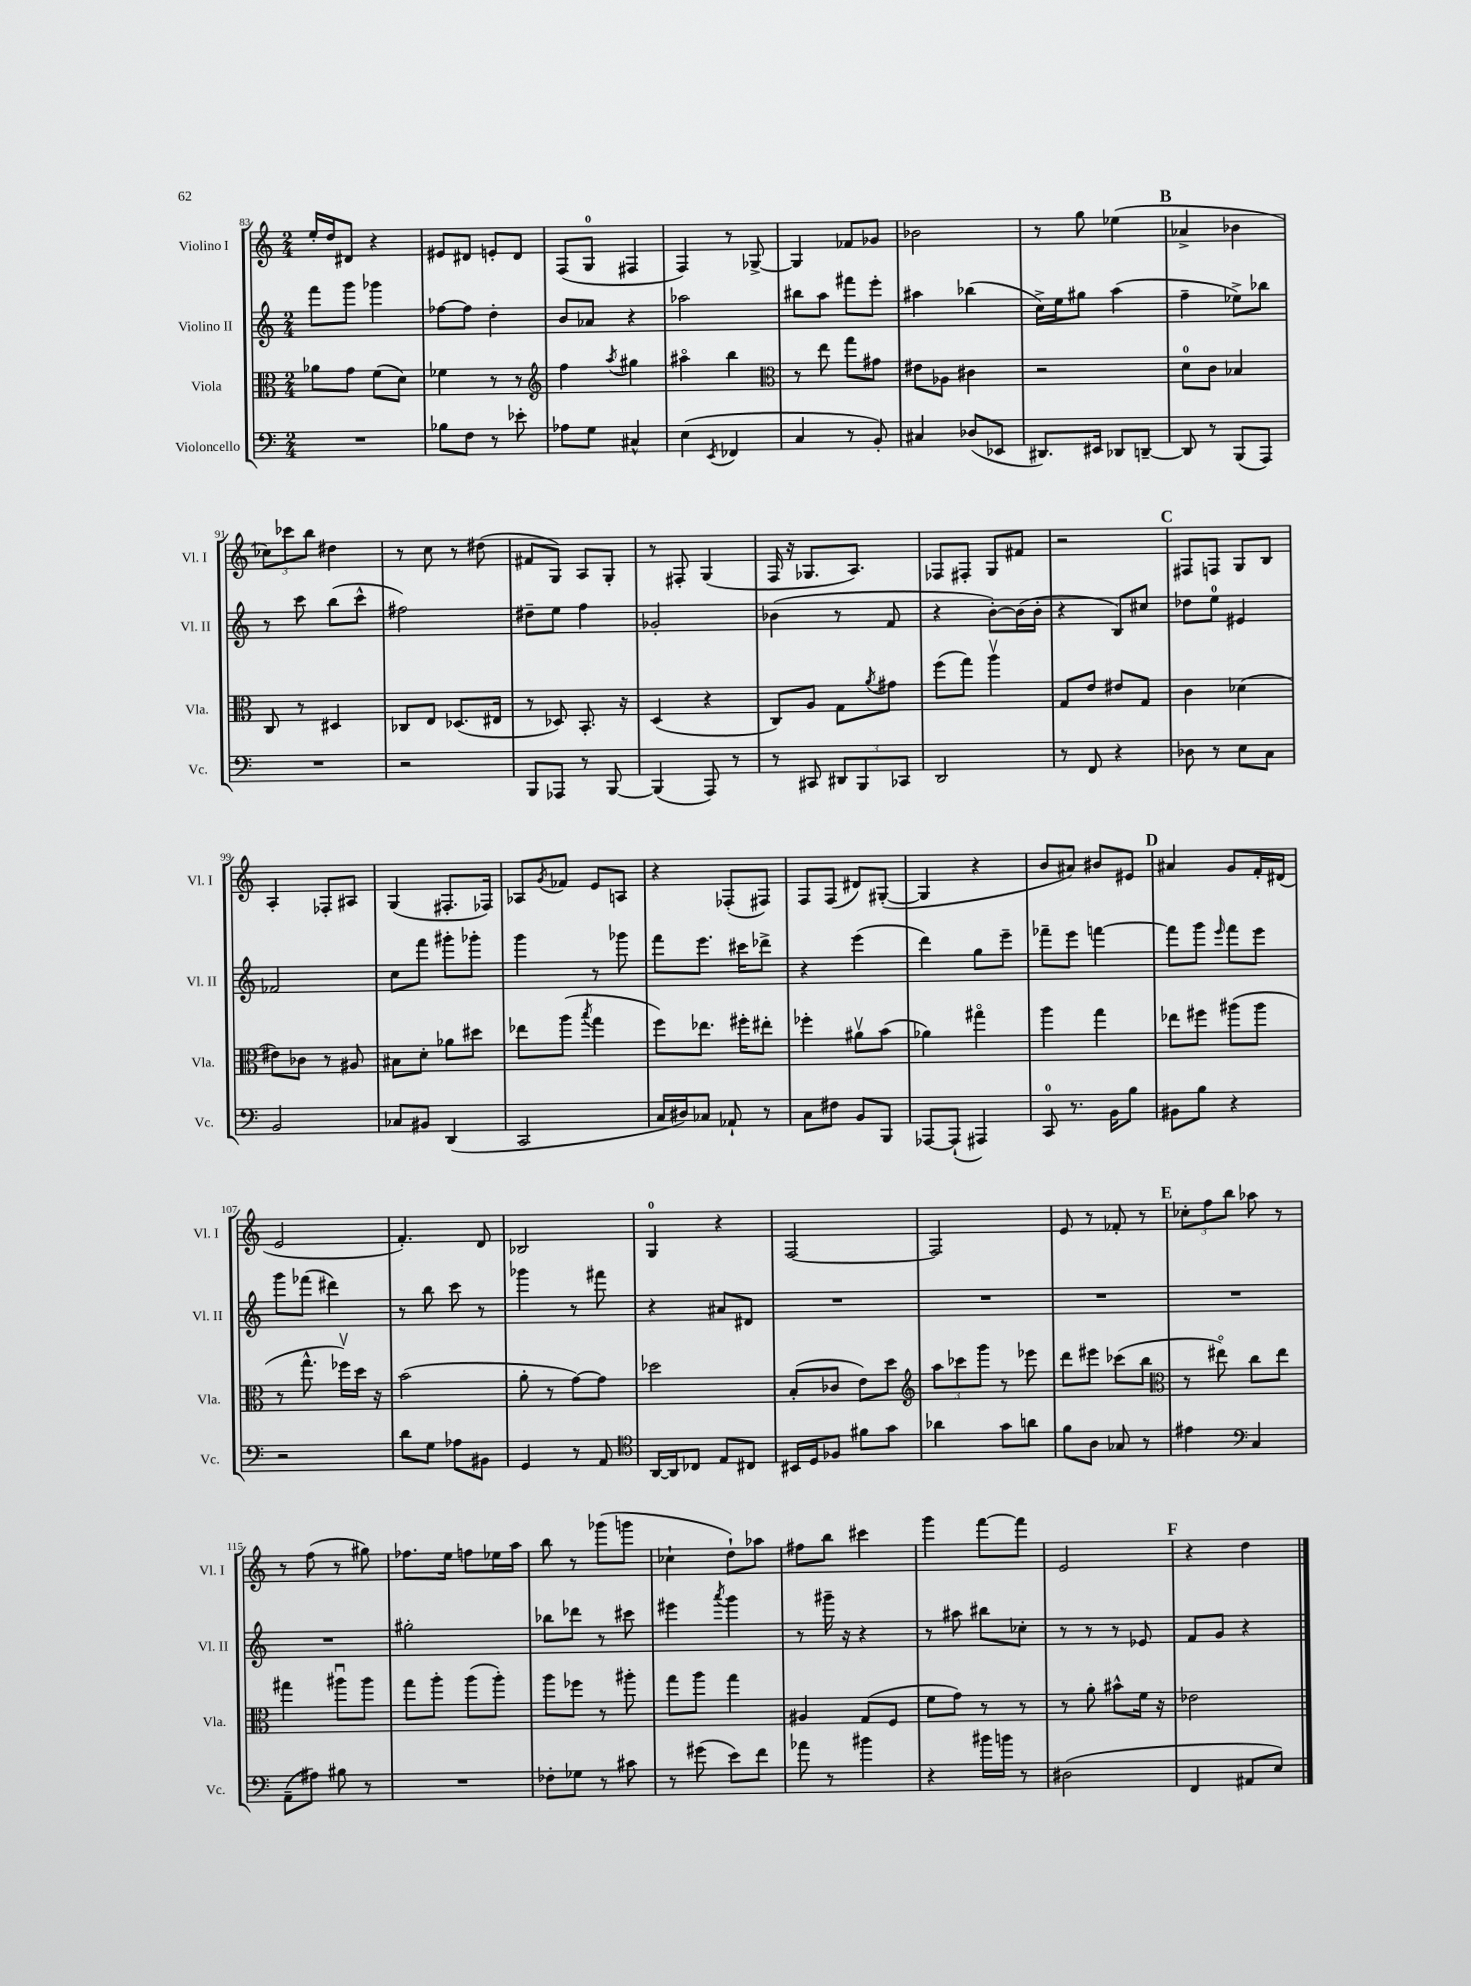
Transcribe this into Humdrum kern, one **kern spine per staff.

**kern	**kern	**kern	**kern
*staff4	*staff3	*staff2	*staff1
*clefF4	*clefC3	*clefG2	*clefG2
*k[]	*k[]	*k[]	*k[]
*M2/4	*M2/4	*M2/4	*M2/4
2r	8a-	8fff	16ee'
.	.	.	16dd
.	8g	8ggg	8d#
.	(8f	4ggg-	4r
.	8d)	.	.
=	=	=	=
8B-	4f-	[8ff-	8e#
8F	.	8ff-]	8d#
8r	8r	4dd'	8e'
8e-'	8r	.	8d#
=	=	=	=
*	*clefG2	*	*
8A-	4ff	8b	(8F
8G	.	8a-	8G
.	8qaa	.	.
4C#^^	4gg#	4r	4F#
=	=	=	=
(4E	4aa#o	2aa-	4F)
8qEE	.	.	.
4FF-	4bb	.	8r
.	.	.	[8G-^
=	=	=	=
*	*clefC3	*	*
4C	8r	8bb#	4G-]
.	8ee	8aa	.
8r	8gg	8fff#	8f-
8BB')	8g#	8eee'	8g-
=	=	=	=
4C#	8e#	4aa#	2b-
.	8A-	.	.
(8D-	4c#	(4bb-	.
8EE-	.	.	.
=	=	=	=
8.DD#)	2r	16cc^)	8r
.	.	16ee	.
.	.	8gg#	8gg
16EE#	.	.	.
8DD-	.	(4aa	(4ee-
[8DD~	.	.	.
=	=	=	=
8DD]	8d	4ff~	4a-^
8r	8c	.	.
(8BBB	4B-	8ee-^)	4b-
8AAA)	.	8bb-	.
=	=	=	=
2r	8C	8r	12cc-)
.	.	.	12ccc-
.	8r	8ccc	.
.	.	.	12bb
.	4D#	(8bb	4dd#
.	.	8ccc^^	.
=	=	=	=
2r	8C-	2ff#)	8r
.	8E	.	8cc
.	(8.D-	.	8r
.	.	.	(8dd#
.	16E#	.	.
=	=	=	=
8BBB	8r	8dd#~	8f#
8AAA-	8D-)	8ee	8G)
8r	8.BB'	4ff	8A
[8BBB	.	.	8G'
.	16r	.	.
=	=	=	=
(4BBB]	(4D	2g-'	8r
.	.	.	8F#'
8AAA)	4r	.	(4G
8r	.	.	.
=	=	=	=
8r	8C)	(4b-	16F
.	.	.	16r
8CC#	8A	.	8.G-
12DD#	8G	8r	.
.	.	.	8.A)
12BBB	.	.	.
.	8qa	.	.
.	8g#	8f	.
12CC-	.	.	.
=	=	=	=
2DD	(8ff	4r	8F-
.	8gg)	.	8F#'
.	4aav	[8b')	8G
.	.	(16b]	8f#
.	.	16b'	.
=	=	=	=
8r	8G	4r	2r
8FF	8e	.	.
4r	8e#	8B)	.
.	8G	8cc#	.
=	=	=	=
8D-	4c	8dd-	8F#
8r	.	8ee	8F
8E	(4d-	4e#	8G
8C	.	.	8B
=	=	=	=
2BB	8e#)	2f-	4A'
.	8c-	.	.
.	8r	.	8F-'
.	8A#	.	8A#
=	=	=	=
8C-	8B#	8cc	(4G
8BB#	8d'	8fff	.
(4DD	8a-	8ggg#'	8.F#'
.	8dd#	8ggg-'	.
.	.	.	16F-)
=	=	=	=
2CC	8ee-	4ggg	8A-
.	.	.	8qg
.	(8aa	.	8f-
.	8qbb	.	.
.	4gg	8r	8e
.	.	8ggg-	8A
=	=	=	=
16C	8ff)	8fff	4r
16D#)	.	.	.
8C-	8.ee-	8.eee	.
8AA-`	.	.	(8F-'
.	16ff#'	16ccc#	.
8r	8ee#'	8ddd-^	8F#)
=	=	=	=
8C	4ff-'	4r	8F
8F#	.	.	(8F
8BB	8a#v	(4eee	8d#)
8BBB	(8b	.	([8G#'
=	=	=	=
[8AAA-	4a-)	4ddd)	4G#]
(8AAA-`]	.	.	.
4AAA#)	4gg#o	8gg	4r
.	.	8eee~	.
=	=	=	=
8CC	4aa	8fff-~	8b
8.r	.	8eee	8a#)
.	4gg	[4fff	8b#
16BB	.	.	.
8B	.	.	8e#
=	=	=	=
8BB#	8ee-	8fff]	4a#
8B	8ff#	8ggg	.
.	.	16qqeee	.
4r	(8aa#	8fff	8g
.	8aa#	8eee	16f'
.	.	.	(16d#
=	=	=	=
2r	8r	8ggg	2e
.	8.gg^^	(8fff-	.
.	.	4ddd#)	.
.	16ff-v)	.	.
.	16dd	.	.
.	16r	.	.
=	=	=	=
8d	(2b	8r	4.f')
8G	.	8bb	.
8A-	.	8ccc	.
8BB#	.	8r	8d
=	=	=	=
4GG	8a'	4ggg-	2B-
.	8r	.	.
8r	[8g)	8r	.
8AA	8g]	8fff#	.
=	=	=	=
*clefC4	*	*	*
[16AA	2dd-	4r	4G
16AA]	.	.	.
8C-	.	.	.
8E	.	8a#	4r
8C#	.	8d#	.
=	=	=	=
16BB#	(8B'	2r	[2F
16D	.	.	.
8F-	8c-	.	.
8f#	8e)	.	.
8g	8dd	.	.
=	=	=	=
*	*clefG2	*	*
4a-	12aa	2r	2F]
.	12ccc-	.	.
.	12ggg	.	.
8g	8r	.	.
8a	8eee-	.	.
=	=	=	=
8f	8ddd	2r	8e
8A	8eee#	.	8r
8G-	(8ccc-	.	8f-'
8r	8bb	.	8r
=	=	=	=
*	*clefC3	*	*
4e#	8r	2r	12cc-'
.	.	.	12ff
.	8ee#o)	.	.
.	.	.	12bb
*clefF4	*	*	*
4C	8cc	.	8aa-
.	8ee#	.	8r
=	=	=	=
(8AA~	4gg#	2r	8r
8A#)	.	.	(8ff
8B#	8aa#u	.	8r
8r	8aa#	.	8gg#)
=	=	=	=
2r	8gg	2gg#'	8.ff-
.	8aa'	.	.
.	.	.	16ee
.	(8aa	.	8ff
.	8aa')	.	16ee-
.	.	.	16aa
=	=	=	=
8F-'	8aa	8bb-	8bb
8G-	8ff-	8ddd-	8r
8r	8r	8r	(8ggg-
8c#	8aa#'	8ccc#	8ggg
=	=	=	=
8r	8gg	4eee#	4cc-`
(8g#	8aa	.	.
.	.	8qaaa	.
8e)	4gg	4ggg	8dd`)
8f	.	.	8aa-
=	=	=	=
8a-	4A#	8r	8ff#
8r	.	16ggg#~	8bb
.	.	16r	.
4b#	(8G	4r	4ccc#
.	8F	.	.
=	=	=	=
4r	8f	8r	4ggg
.	8g)	8aa#	.
16b#	8r	8bb#	[8fff
16b	.	.	.
8r	8r	8cc-'	8fff]
=	=	=	=
(2D#	8r	8r	2e
.	8a'	8r	.
.	8b#^^	8r	.
.	16f	8e-	.
.	16r	.	.
=	=	=	=
4FF	2e-	8f	4r
.	.	8g	.
8AA#	.	4r	4dd
8E)	.	.	.
==	==	==	==
*-	*-	*-	*-
